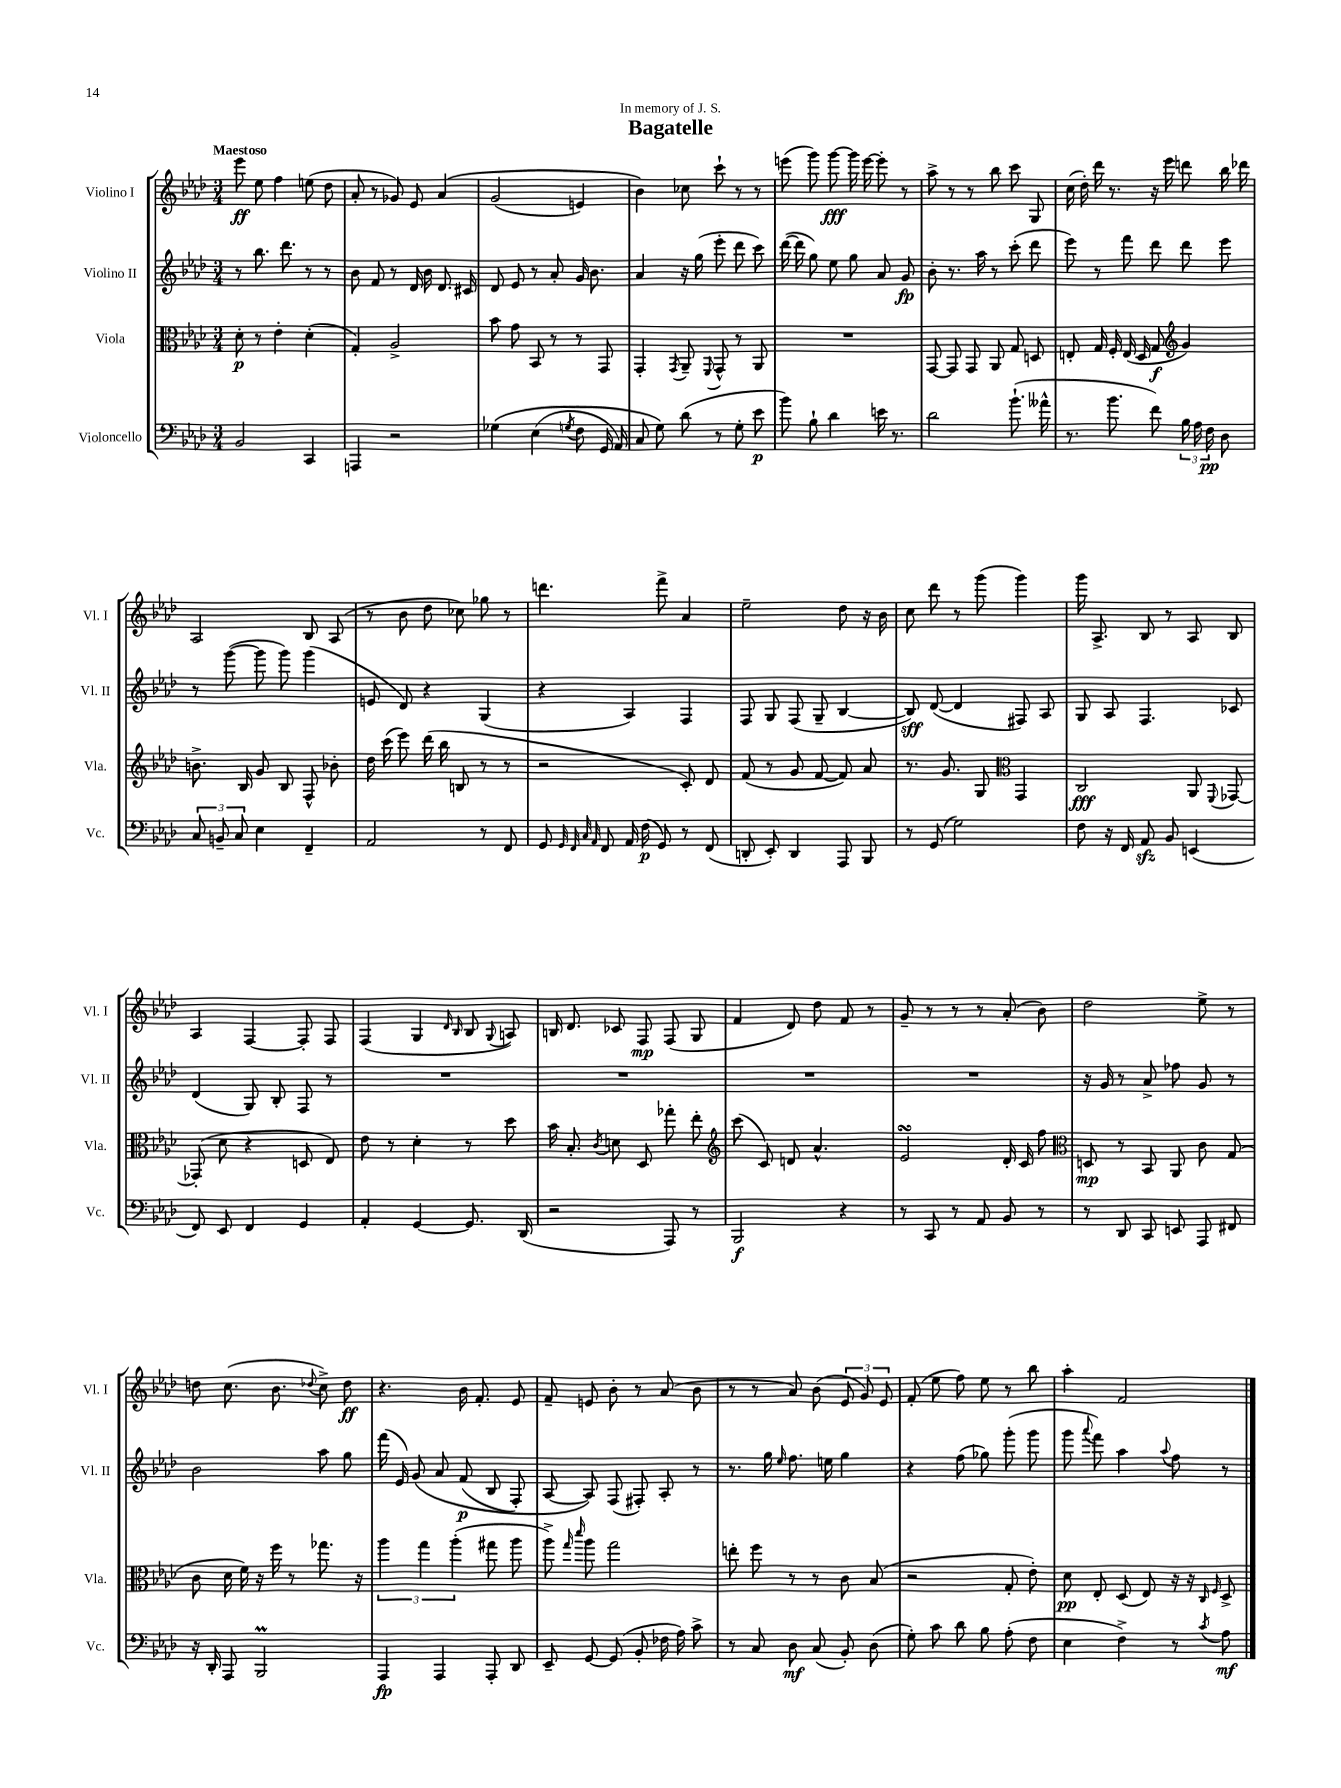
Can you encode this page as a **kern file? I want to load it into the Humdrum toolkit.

**kern	**kern	**kern	**kern
*staff4	*staff3	*staff2	*staff1
*clefF4	*clefC3	*clefG2	*clefG2
*k[b-e-a-d-]	*k[b-e-a-d-]	*k[b-e-a-d-]	*k[b-e-a-d-]
*M3/4	*M3/4	*M3/4	*M3/4
2BB-	8d-'	8r	8eee-
.	8r	8.bb-	8ee-
.	4e-'	.	4ff
.	.	8.ddd-	.
4CC	(4d-'	8r	(8ee
.	.	8r	8dd-
=	=	=	=
4AAA	4G')	8b-	8a-'
.	.	8f	8r
2r	2A-^	8r	8g-)
.	.	16d-	8e-
.	.	16b-	.
.	.	8.d-	&(4a-
.	.	16c#	.
=	=	=	=
&(4G-	8b-	8d-	(2g
.	8g	8e-	.
(4E-	8BB-	8r	.
.	8r	8a-'	.
8qG	.	.	.
8F	8r	16g	4e)
.	.	8.b-	.
16GG	8GG	.	.
16AA-)	.	.	.
=	=	=	=
8C	4GG'	4a-	4b-&)
8G&)	.	.	.
.	8qGG	.	.
(8d-	8AA-~	16r	8cc-
.	.	(16gg	.
.	8qqFF	.	.
8r	8GG^^	8eee-'	8ccc`
8G'	8r	8ddd-	8r
8e-	8AA-	8ccc)	8r
=	=	=	=
8b-)	2.r	([16ddd-	(8eee
.	.	16ddd-]	.
8B-`	.	8gg)	8ggg)
4d-	.	8ee-	[8ggg
.	.	8gg	16ggg]
.	.	.	[16eee
16e	.	8a-	8eee']
8.r	.	.	.
.	.	8g	8r
=	=	=	=
2d-	[8GG	8b-'	8aa-^
.	8GG]	8.r	8r
.	8GG	.	8r
.	.	16aa-	.
.	8AA-	8r	8bb-
(8.b-`	8G	(8ccc'	8ccc
.	8D	8ddd-	8G
16a--^^	.	.	.
=	=	=	=
8.r	8E'	8eee-)	(16cc
.	.	.	16dd-')
.	16G	8r	16ddd-
8.b-	16F'	.	8.r
.	(16E	8fff	.
.	16D-	.	.
8f)	8G	8ddd-	16r
.	.	.	16eee-
*	*clefG2	*	*
24B-	4g)	8ddd-	8ddd
24A-	.	.	.
24F	.	.	.
8D-	.	8eee-	16bb-
.	.	.	16ddd-
=	=	=	=
12C	8.b^	8r	2A-
12BB~	.	.	.
.	.	([8ggg	.
12C	.	.	.
.	16B-	.	.
4E-	8g	8ggg]	.
.	8B-	8ggg)	.
4FF~	8F^^	(4ggg	8B-
.	8b-'	.	(8A-
=	=	=	=
2AA-	16dd-	8e	8r
.	(16ccc	.	.
.	8eee-)	8d-)	8b-
.	(16ddd-	4r	8dd-
.	16bb-	.	.
.	8B	.	8cc-)
8r	8r	(4G	8gg-
8FF	8r	.	8r
=	=	=	=
8GG	2r	4r	4.ddd
32qqGG	.	.	.
32qqFF	.	.	.
32qqC	.	.	.
32qqAA-	.	.	.
8FF	.	.	.
16AA-	.	4A-)	.
(16F	.	.	.
8GG)	.	.	8fff^
8r	8c')	4F	4a-
(8FF	8d-	.	.
=	=	=	=
8DD'	(8f	8F	2ee-~
8EE-')	8r	8G	.
4DD	8g	(8F	.
.	[8f	8G~	.
8AAA-	8f])	[4B-	8dd-
8BBB-	8a-	.	16r
.	.	.	16b-
=	=	=	=
8r	8.r	8B-])	8cc
(8GG	.	([8d-	8ddd-
.	8.g	.	.
2G)	.	4d-]	8r
.	8G	.	(8ggg
*	*clefC3	*	*
.	4GG	8F#)	4ggg)
.	.	8A-	.
=	=	=	=
8F	2C	8G	16ggg
.	.	.	8.A-^
16r	.	8A-	.
16FF	.	.	.
8AA-	.	4.F	8B-
8BB-	.	.	8r
(4EE	8AA-	.	8A-
.	8qqFF	.	.
.	[8GG-	8c-	8B-
=	=	=	=
8FF)	(8GG-']	(4d-	4A-
8EE-	8d-	.	.
4FF	4r	8G)	[4F
.	.	8B-'	.
4GG	8D	8F	8F']
.	8E-)	8r	8F
=	=	=	=
4AA-'	8e-	2.r	(4F
.	8r	.	.
[4GG	4d-'	.	4G
.	.	.	16qqd-
.	.	.	16qqB-
8.GG]	8r	.	8B-
.	.	.	8qqG
.	8dd-	.	8A)
(16DD-	.	.	.
=	=	=	=
2r	16b-	2.r	16B
.	8.B-'	.	8.d-
.	8qc	.	.
.	8d	.	8c-
.	8D-	.	8F
8AAA-)	8gg-'	.	(8F
8r	8ee-'	.	8G
=	=	=	=
*	*clefG2	*	*
2BBB-	(8ccc	2.r	4f
.	8c)	.	.
.	8d	.	8d-)
.	4.a-^^	.	8dd-
4r	.	.	8f
.	.	.	8r
=	=	=	=
8r	2e-	2.r	8g~
8CC	.	.	8r
8r	.	.	8r
8AA-	.	.	8r
8BB-	16d-'	.	(8a-'
.	16c	.	.
8r	8ff	.	8b-)
=	=	=	=
*	*clefC3	*	*
8r	8D	16r	2dd-
.	.	16g	.
8DD-	8r	8r	.
8CC	8BB-	8a-^	.
8EE	8AA-	8ff-	.
8AAA-	8c	8g	8ee-^
8FF#	(8G	8r	8r
=	=	=	=
16r	8c	2b-	8dd
16DD-'	.	.	.
8AAA-	16d-	.	(8.cc
.	16f)	.	.
2BBB-	16r	.	.
.	16ff	.	8.b-
.	8r	.	.
.	.	.	8qqdd-
.	8.gg-	8aa-	8cc^)
.	.	8gg	8dd-
.	16r	.	.
=	=	=	=
4AAA-	6aa-	(16fff	4.r
.	.	16e-)	.
.	.	&(8g	.
.	6gg	.	.
4AAA-	.	8a-	.
.	(6aa-'	.	.
.	.	(8f	16b-
.	.	.	8.f'
8AAA-'	8gg#	8B-	.
8DD-	8aa-	8F')	8e-
=	=	=	=
8EE-~	8aa-^)	[8A-	8f~
.	16qqgg	.	.
.	16qqddd-	.	.
[8GG	8aa-	8A-]&)	8e
(8GG]	2gg	(8F	8b-'
8BB-'	.	8F#')	8r
16F-	.	8A-'	(8a-
16A-)	.	.	.
8c^	.	8r	8b-
=	=	=	=
8r	8ee'	8.r	8r
8C	8ff	.	8r
.	.	16gg	.
.	.	16qqee-	.
8D-	8r	8.ff	8a-)
(8C	8r	.	(8b-
.	.	16ee	.
8BB-')	8c	4gg	12e-
.	.	.	12g)
(8D-	(8B-	.	.
.	.	.	12e-
=	=	=	=
8G')	2r	4r	(8f'
8c	.	.	8ee-
8d-	.	(8ff	8ff)
8B-	.	8gg-)	8ee-
(8A-'	8G'	(8ggg'	8r
8F	8e-')	8ggg	8bb-
=	=	=	=
4E-	8d-	8ggg	4aa-'
.	.	8qqaaa-	.
.	8E-'	8fff)	.
4F^)	(8D-	4aa-	2f
.	8E-)	.	.
.	.	8qqaa-	.
8r	16r	8ff	.
.	16r	.	.
.	16qqC	.	.
8qc	16qqF	.	.
8A-	8D-^	8r	.
==	==	==	==
*-	*-	*-	*-
